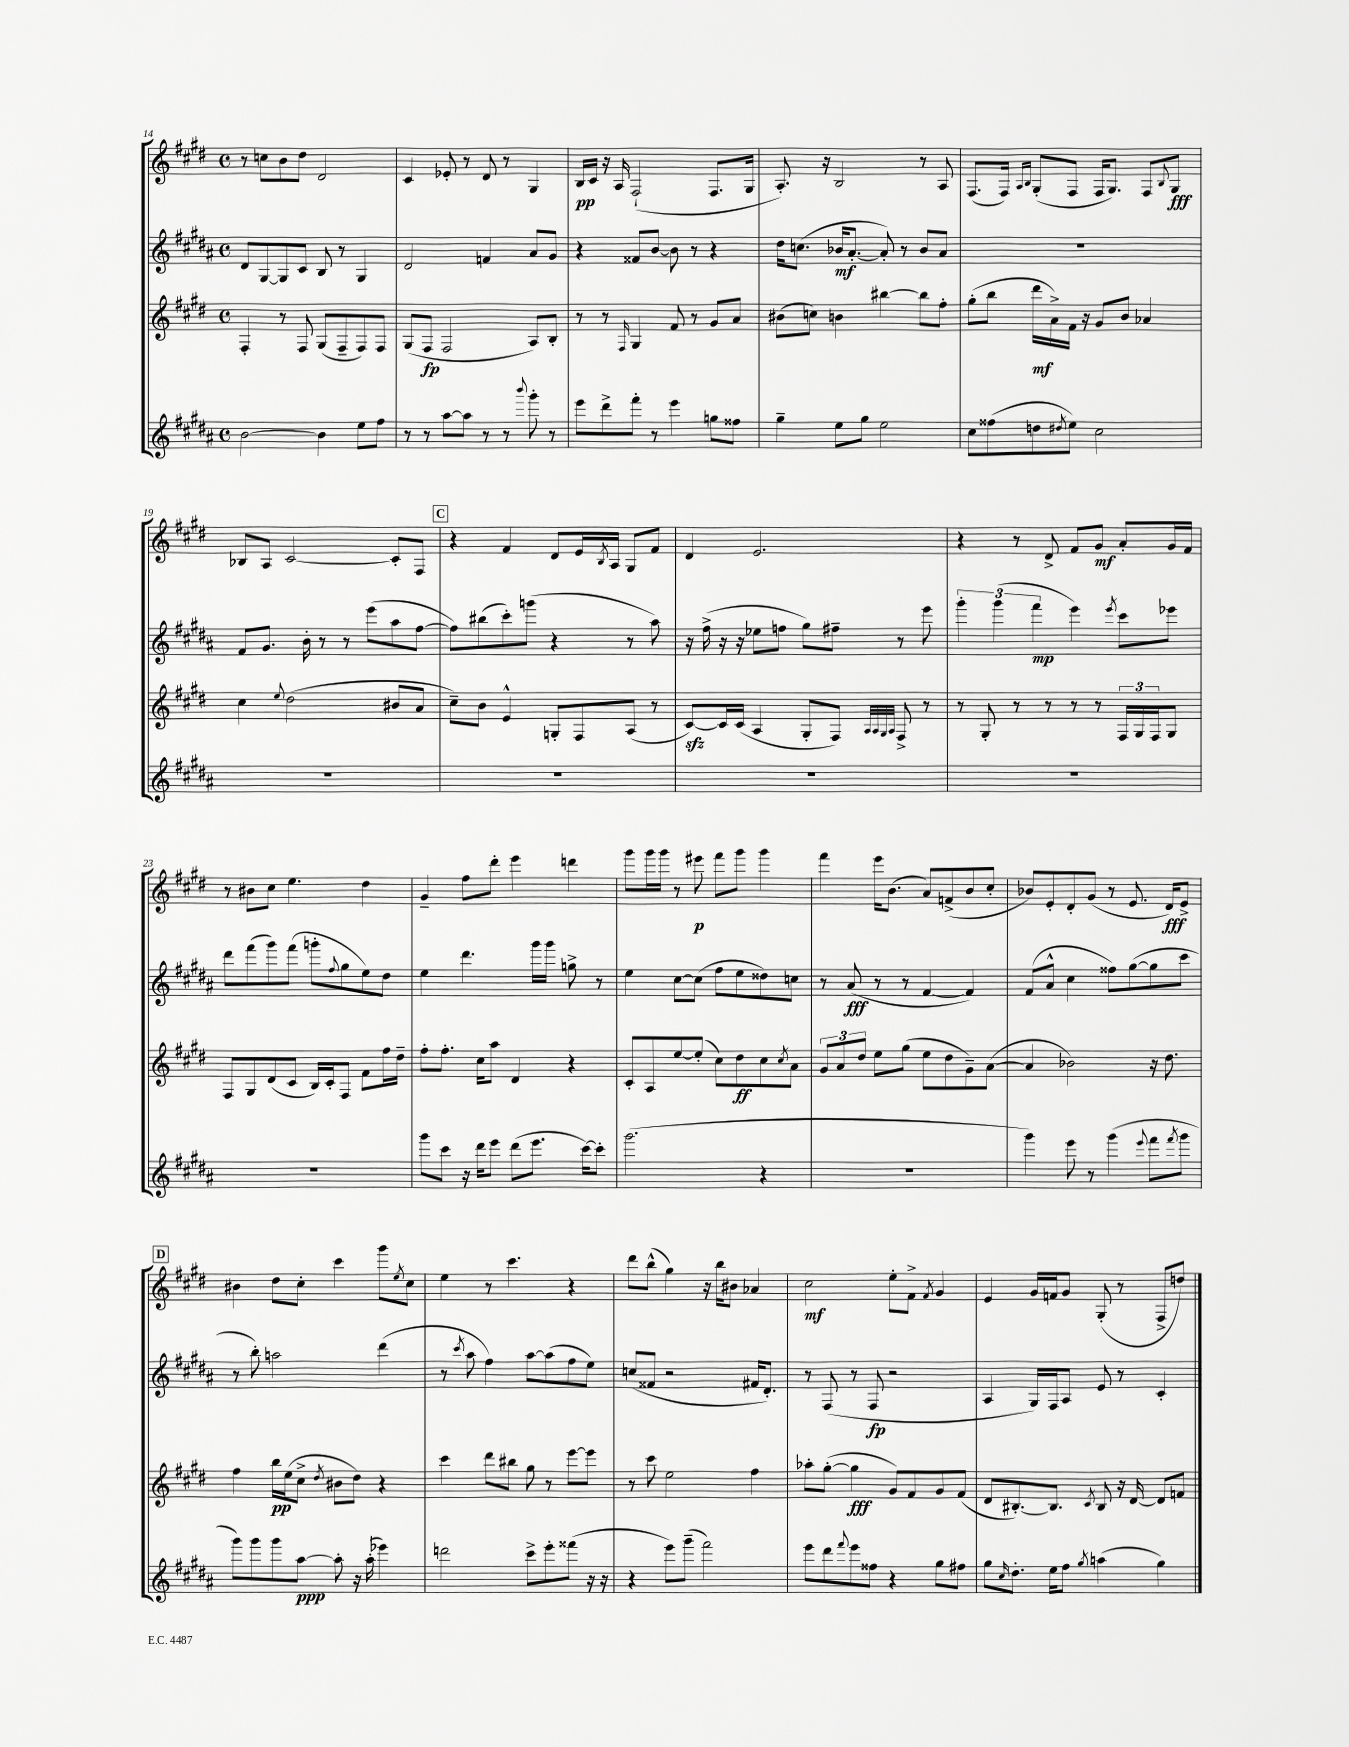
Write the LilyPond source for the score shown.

<<
\new StaffGroup <<
\new Staff = "s0" {
    \clef treble \key e \major \defaultTimeSignature \time 4/4
    r8 c''8 b'8 dis''8 dis'2 |
    cis'4 ees'8-. r8 dis'8 r8 gis4 |
    b16\pp cis'16 r16 a16 fis2-!( fis8. gis16 |
    a8.-.) r16 b2 r8 a8 |
    fis8.( fis16) \grace { a16 b16 } gis8-.( fis8 fis16 gis8.) fis8 \appoggiatura { b8 } gis8\fff |
    bes8 a8 cis'2~ cis'8-. fis8 |
    \mark \markup { \box "C" } r4 fis'4 dis'8 e'16 \acciaccatura { b8 } a16 gis8 fis'8 |
    dis'4 e'2. |
    r4 r8 dis'8-> fis'8 gis'8\mf a'8-. gis'16 fis'16 |
    r8 bis'8 cis''8 e''4. dis''4 |
    gis'4-- fis''8 dis'''8-. e'''4 d'''4 |
    gis'''8 gis'''16 gis'''16 r8 eis'''8\p fis'''8 gis'''8 gis'''4 |
    fis'''4 e'''16 b'8.( a'8) f'8->( b'8 cis''8-. |
    bes'8) e'8-. dis'8-. gis'8( r8 e'8. dis'16\fff) e'8-> |
    \mark \markup { \box "D" } bis'4 dis''8 cis''8-. cis'''4 gis'''8 \acciaccatura { e''8 } cis''8 |
    e''4 r8 cis'''4. r4 |
    dis'''8 b''8-^( gis''4) r16 b''16 bis'8 aes'4 |
    cis''2\mf e''8-. fis'8-> \acciaccatura { fis'8 } gis'4 |
    e'4 gis'16 f'16 gis'8 gis8-.( r8 fis8-> d''8) \bar "|." |
}
\new Staff = "s1" {
    \clef treble \key b \major \defaultTimeSignature \time 4/4
    dis'8 gis8~ gis8 cis'8 b8 r8 gis4 |
    dis'2 f'4 ais'8 gis'8 |
    r4 fisis'8 b'8~ b'8 r8 r4 |
    dis''16 c''8.( bes'16\mf ais'8.~-. ais'8-.) r8 bes'8 ais'8 |
    R1 |
    fis'8 gis'8. b'16-. r8 r8 e'''8( ais''8 fis''8~ |
    \mark \markup { \box "C" } fis''8) bis''8( cis'''8-.) g'''8( r4 r8 ais''8) |
    r16 fis''16->( r16 r16 ees''8 f''8 gis''8) fis''8-- r8 e'''8 |
    \tuplet 3/2 { gis'''4-. gis'''4( fis'''4\mp } e'''4) \acciaccatura { e'''8 } cis'''8 ees'''8 |
    dis'''8 fis'''8( gis'''8) fis'''8( g'''8-. \appoggiatura { fis''8 } gis''8 e''8) dis''8 |
    e''4 dis'''4. gis'''16 gis'''16 g''8-> r8 |
    e''4 cis''8~ cis''8( fis''8 e''8 disis''8) c''8 |
    r8 ais'8\fff( r8 r8 fis'4~ fis'4) |
    fis'8( ais'8-^ cis''4 fisis''8) gis''8~( gis''8 cis'''8 |
    \mark \markup { \box "D" } r8 b''8-.) a''2 dis'''4( |
    r8 \acciaccatura { cis'''8 } ais''8 fis''4) ais''8~ ais''8( fis''8 e''8) |
    c''8( fisis'8 r2 fis'16 dis'8.-.) |
    r8 fis8( r8 fis8\fp r2 |
    ais4 gis16) fis16 ais8 e'8 r8 cis'4-. \bar "|." |
}
\new Staff = "s2" {
    \clef treble \key e \major \defaultTimeSignature \time 4/4
    fis4-. r8 fis8 gis8( fis8-- fis8) fis8 |
    gis8( fis8\fp fis2 a8) b8-. |
    r8 r8 \grace { fis16 } gis4 fis'8 r8 gis'8 a'8 |
    bis'8( c''8) b'4 bis''4~ bis''8 fis''8-. |
    gis''8-.( b''8 dis'''16\mf a'16->) fis'16 r16 gis'8 b'8 aes'4 |
    cis''4 \appoggiatura { e''8 } dis''2( bis'8 a'8 |
    \mark \markup { \box "C" } cis''8--) b'8 e'4-^ g8-. fis8 a8( r8 |
    cis'8~\sfz) cis'16 cis'16( a4 gis8-. fis8) \grace { a32 a32 gis32 a32 } fis8-> r8 |
    r8 gis8-. r8 r8 r8 r8 \tuplet 3/2 { fis16 gis16 fis16 } gis8 |
    fis8 gis8 dis'8( cis'8 b16) cis'16-. fis8 fis'8 fis''16 dis''16-- |
    fis''8-. fis''8.-. cis''16 a''8 dis'4 r4 |
    cis'8-. a8 e''8~ e''8-.( cis''8) dis''8\ff cis''8 \acciaccatura { cis''8 } a'8 |
    \tuplet 3/2 { gis'8 a'8 dis''8 } e''8 gis''8( e''8 dis''8 gis'8--) a'8~( |
    a'4 bes'2) r16 dis''8. |
    \mark \markup { \box "D" } fis''4 b''16\pp e''16( cis''8-> \acciaccatura { dis''8 } bis'8 dis''8) r4 |
    cis'''4 dis'''8 bis''8 gis''8 r8 e'''8~ e'''8 |
    r8 cis'''8 e''2 fis''4 |
    aes''8-. gis''8~-.( gis''4\fff gis'8) fis'8 gis'8 fis'8( |
    dis'8 bis8.~-.) bis8. \acciaccatura { cis'8 } bis8 r16 dis'16~ dis'8 f'8 \bar "|." |
}
\new Staff = "s3" {
    \clef treble \key b \major \defaultTimeSignature \time 4/4
    b'2~ b'4 e''8 fis''8 |
    r8 r8 ais''8~ ais''8 r8 r8 \appoggiatura { b'''8 } gis'''8-. r8 |
    e'''8 dis'''8-> fis'''8-. r8 e'''4 g''8 fisis''8 |
    gis''4-- e''8 gis''8 e''2 |
    cis''8 fisis''8( d''8 \acciaccatura { dis''8 } e''8) cis''2 |
    R1 |
    \mark \markup { \box "C" } R1 |
    R1 |
    R1 |
    R1 |
    gis'''8 cis'''8 r16 dis'''16 e'''8 dis'''8( e'''8. cis'''16~) cis'''8-. |
    gis'''2.( r4 |
    R1 |
    gis'''4) e'''8 r8 gis'''4( \appoggiatura { e'''8 } fis'''8 \acciaccatura { fis'''8 } gis'''8 |
    \mark \markup { \box "D" } gis'''8) gis'''8 gis'''8 ais''8~\ppp ais''8-. r16 ais''16-.( ees'''4) |
    d'''2 cis'''8-> e'''8-. fisis'''8( r16 r16 |
    r4 e'''8) gis'''8--( fis'''2) |
    e'''8 dis'''8 \appoggiatura { fis'''8 } e'''8 fisis''8 r4 gis''8 fis''8 |
    gis''8 \grace { cis''16 } dis''8.-. e''16 fis''8 \acciaccatura { gis''8 } a''4( gis''4) \bar "|." |
}
>>
>>
\layout { \context { \Score currentBarNumber = #14 } }
